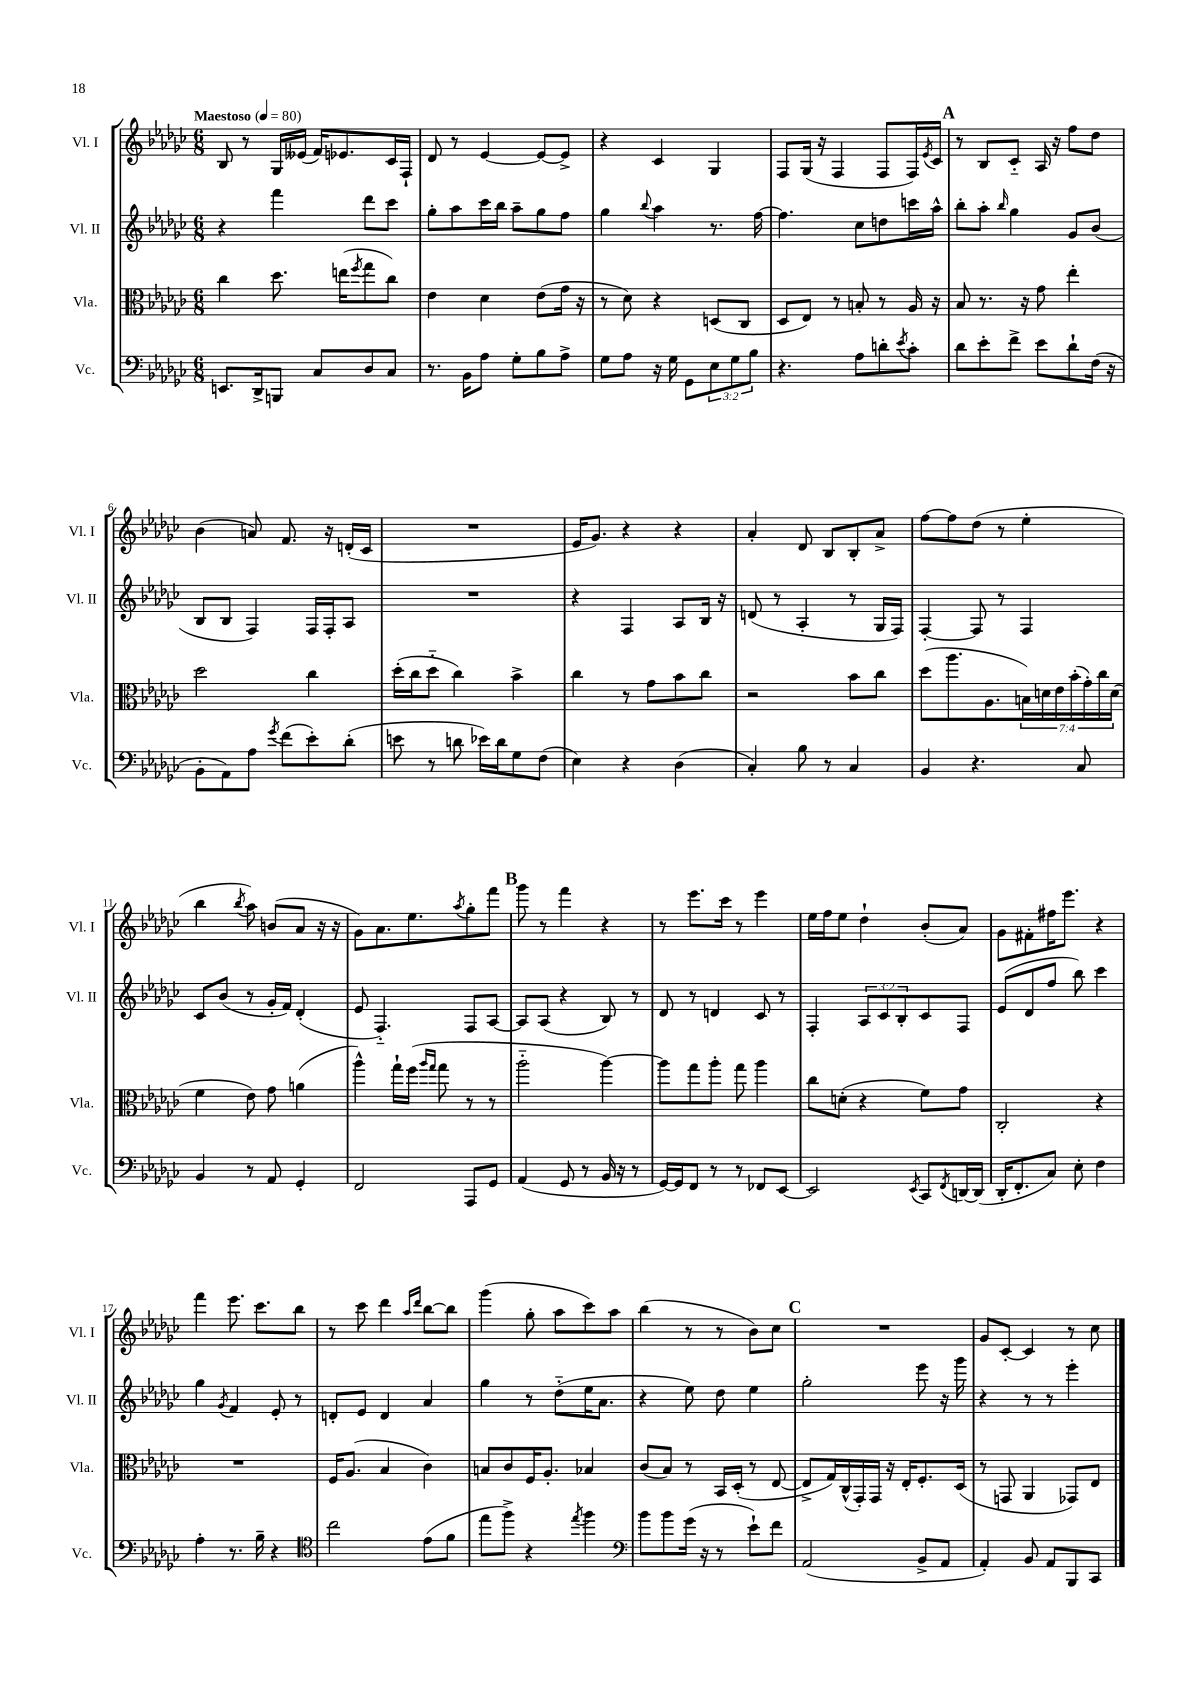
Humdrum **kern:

**kern	**kern	**kern	**kern
*staff4	*staff3	*staff2	*staff1
*clefF4	*clefC3	*clefG2	*clefG2
*k[b-e-a-d-g-c-]	*k[b-e-a-d-g-c-]	*k[b-e-a-d-g-c-]	*k[b-e-a-d-g-c-]
*M6/8	*M6/8	*M6/8	*M6/8
*MM80	*MM80	*MM80	*MM80
8.EE	4cc-	4r	8B-
.	.	.	8r
16DD-^	.	.	.
8BBB	8.dd-	4fff	16G-
.	.	.	(16e--
8C-	.	.	16f)
.	(16ee	.	8.e-
.	8qff	.	.
8D-	8gg-	8ddd-	.
8C-	8cc-)	8ccc-	16c-
.	.	.	16F`
=	=	=	=
8.r	4e-	8gg-'	8d-
.	.	8aa-	8r
16BB-	.	.	.
8A-	4d-	16ccc-	[4e-
.	.	16bb-	.
8G-'	.	8aa-~	.
8B-	(8e-	8gg-	8e-_
8A-^	16g-	8ff	8e-^]
.	16r	.	.
=	=	=	=
8G-	8r	4gg-	4r
8A-	8d-)	.	.
.	.	8qqbb-	.
16r	4r	4aa-	4c-
16G-	.	.	.
8GG-	.	.	.
12E-	(8D	8.r	4G-
12G-	.	.	.
.	8C-	.	.
12B-	.	.	.
.	.	[16ff	.
=	=	=	=
4.r	8D-	4.ff]	8F
.	8E-)	.	(16G-
.	.	.	16r
.	8r	.	4F
8A-	8B'	8cc-	.
8d'	8r	8dd	8F
8qe-	.	.	.
8c-'	16A-	16ccc	16F)
.	.	.	8qe-
.	16r	16aa-^^	16c-
=	=	=	=
8d-	8B-	8bb-'	8r
8e-'	8.r	8aa-'	8B-
.	.	16qqbb-	.
8f^	.	4gg-	8c-'~
.	16r	.	.
8e-	8g-	.	16A-
.	.	.	16r
8d-`	4ee-'	8g-	8ff
(16F	.	(8b-	8dd-
16r	.	.	.
=	=	=	=
8BB-'	2dd-	8B-	(4b-
8AA-)	.	8B-	.
8A-	.	4F)	8a)
8qg-	.	.	.
(8f	.	.	8.f
8e-')	4cc-	16F	.
.	.	16F'	16r
(8d-'	.	8A-	(16d'
.	.	.	16c-
=	=	=	=
8e	(16dd-'	2.r	2.r
.	16cc-	.	.
8r	8dd-'~	.	.
8d	4cc-)	.	.
16e-)	.	.	.
16d	.	.	.
8G-	4b-^	.	.
(8F	.	.	.
=	=	=	=
4E-)	4cc-	4r	16e-
.	.	.	8.g-)
4r	8r	4F	4r
.	8g-	.	.
(4D-	8b-	8A-	4r
.	8cc-	16B-	.
.	.	16r	.
=	=	=	=
4C-')	2r	(8d	4a-'
.	.	8r	.
8B-	.	4A-'	8d-
8r	.	.	8B-
4C-	8b-	8r	8B-'
.	8cc-	16G-	8a-^
.	.	16F)	.
=	=	=	=
4BB-	(8dd-	[4F'	[8ff
.	8.aa-	.	8ff]
4.r	.	8F]	(8dd-
.	8.A-	.	.
.	.	8r	8r
.	28B)	4F	4ee-'
.	28d	.	.
.	28e-	.	.
.	(28b-'	.	.
8C-	.	.	.
.	28g-')	.	.
.	28cc-	.	.
.	(28d	.	.
=	=	=	=
4BB-	4f	8c-	4bb-
.	.	(8b-	.
.	.	.	8qbb-
8r	8e-)	8r	8aa-)
8AA-	8g-	16g-'	(8b
.	.	16f)	.
4GG-'	(4a	(4d-'	8a-
.	.	.	16r
.	.	.	16r
=	=	=	=
2FF	4aa-^^)	8e-	8g-)
.	.	4.F'~)	8.a-
.	16gg-`	.	.
.	(16ff	.	8.ee-
.	16qqaa-	.	.
.	16qqgg-	.	.
.	8gg-	.	.
.	.	.	8qaa-
8AAA-	8r	8F	8gg-'
8GG-	8r	[8A-	8fff
=	=	=	=
(4AA-	2aa-'~	8A-]	8ggg-
.	.	(8A-	8r
8GG-	.	4r	4fff
8r	.	.	.
16BB-	[4aa-)	8B-)	4r
16r	.	.	.
8r	.	8r	.
=	=	=	=
[16GG-)	8aa-]	8d-	8r
16GG-]	.	.	.
8FF	8gg-	8r	8.eee-
8r	8aa-'	4d	.
.	.	.	16ccc-
8r	8gg-	.	8r
8FF-	4aa-	8c-	4eee-
[8EE-	.	8r	.
=	=	=	=
2EE-]	8cc-	4F'	16ee-
.	.	.	16ff
.	(8d'	.	8ee-
.	4r	12A-	4dd-`
.	.	12c-	.
.	.	12B-'	.
8qEE-	.	.	.
8CC-	8f)	8c-	(8b-'
8qFF	.	.	.
[16DD	8g-	8F	8a-)
(16DD]	.	.	.
=	=	=	=
16DD-'	2C-'	(8e-	8g-
8.FF'	.	.	.
.	.	8d-	8f#'
8C-)	.	8ff	16ff#
.	.	.	8.eee-
8E-'	.	8bb-)	.
4F	4r	4ccc-	4r
=	=	=	=
4A-'	2.r	4gg-	4fff
.	.	8qg-	.
8.r	.	4f	8.eee-
16B-~	.	.	8.ccc-
4r	.	8e-'	.
.	.	8r	8bb-
=	=	=	=
*clefC4	*	*	*
2cc-	16F	8d'	8r
.	(8.A-	.	.
.	.	8e-	8ccc-
.	4B-	4d	4ddd-
.	.	.	16qqaa-
.	.	.	16qqddd-
(8e-	4c-)	4a-	[8bb-
8f	.	.	8bb-]
=	=	=	=
8ee-	8B	4gg-	(4ggg-
8ff^)	8c-	.	.
4r	16F	8r	8gg-'
.	8.A-'	.	.
.	.	(8dd-'~	8aa-
8qee-	.	.	.
4ff	4B-	16ee-	8ccc-)
.	.	8.a-	.
.	.	.	8aa-
=	=	=	=
*clefF4	*	*	*
8b-	(8c-	4r	(4bb-
8b-	8B-)	.	.
(16g-	8r	8ee-)	8r
16r	.	.	.
8r	16BB-	8dd-	8r
.	(16D-'	.	.
8e-`)	8r	4ee-	8b-)
8f	[8E-	.	8cc-
=	=	=	=
(2AA-	8E-^]	2gg-'	2.r
.	16G-)	.	.
.	(16C-^^	.	.
.	16GG-')	.	.
.	16GG-	.	.
.	16r	.	.
.	16E-'	.	.
8BB-^	8.F'	8eee-	.
8AA-	.	16r	.
.	(16D-	16ggg-	.
=	=	=	=
4AA-')	8r	4r	8g-
.	8GG	.	[8c-'
8BB-	4AA-	8r	4c-]
8AA-	.	8r	.
8BBB-	8GG-)	4eee-'	8r
8CC-	8E-	.	8cc-
==	==	==	==
*-	*-	*-	*-
